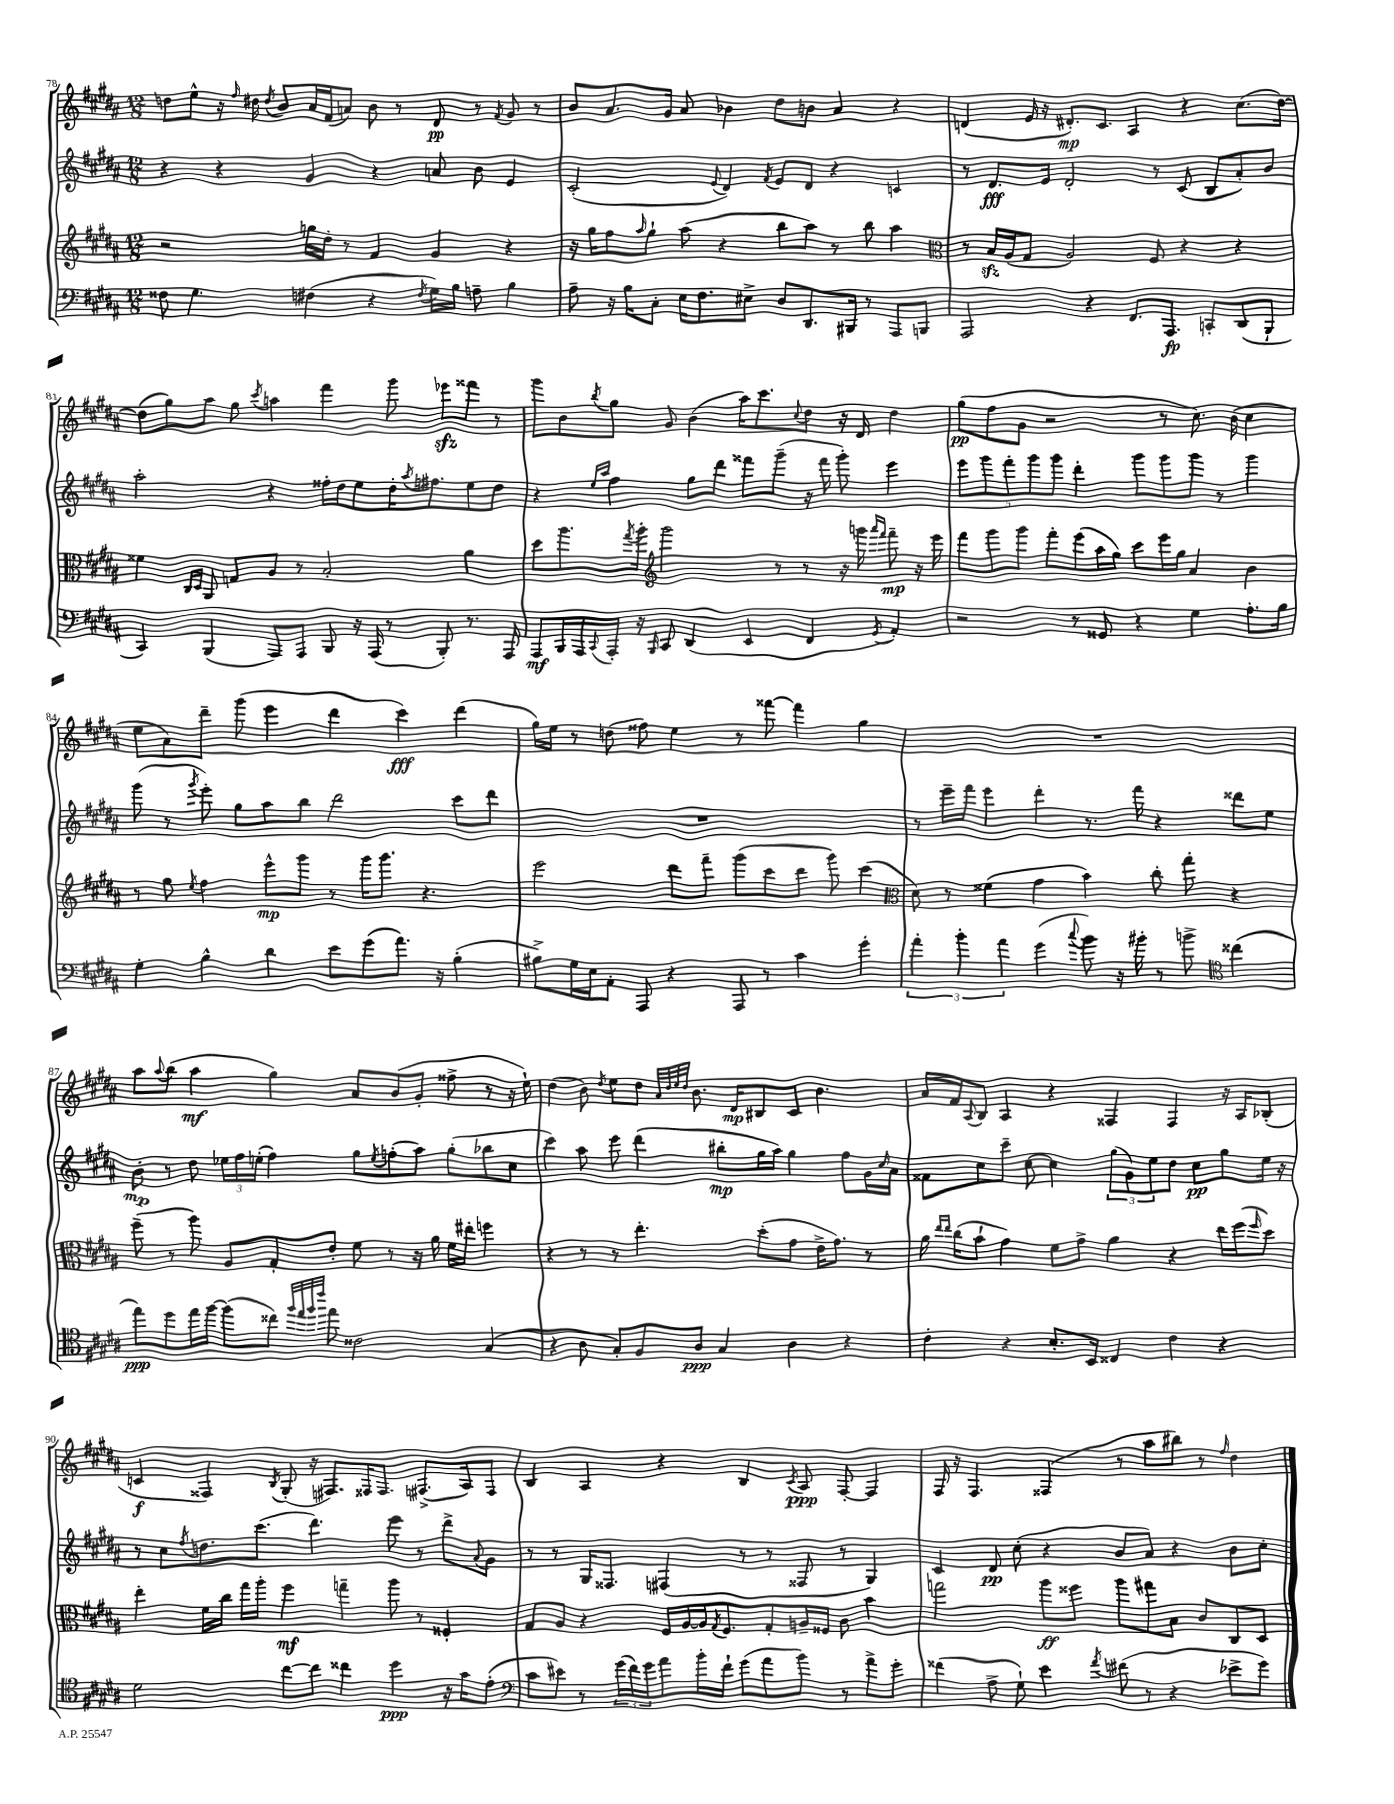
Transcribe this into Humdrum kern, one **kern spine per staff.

**kern	**kern	**kern	**kern
*staff4	*staff3	*staff2	*staff1
*clefF4	*clefG2	*clefG2	*clefG2
*k[f#c#g#d#a#]	*k[f#c#g#d#a#]	*k[f#c#g#d#a#]	*k[f#c#g#d#a#]
*M12/8	*M12/8	*M12/8	*M12/8
8F##\	2r	4r	8dd\L
4.G#\	.	.	8ee^^\J
.	.	4r	16r
.	.	.	16qqff#/
.	.	.	16dd#\
.	.	.	8qdd#/
.	.	.	8b/L
(4F#\	16gg\LL	4g#/	16a#/L
.	16dd#'\JJ	.	(16f#/J
.	8r	.	8a/J)
4r	4f#/	4r	8b\
.	.	.	8r
8qF#/	.	.	.
16G#\LL)	4g#/	8a/	8d#/
16B\JJ	.	.	.
8A~\	.	8b\	8r
.	.	.	8qf#/
4B\	4r	4e/	8g#/
.	.	.	8r
=	=	=	=
8A#~\	16r	(2c#'/	8b/L
.	16gg#\LK	.	.
16r	8ff#\	.	8.a#/
16B\LK	.	.	.
.	16qqaa#/	.	.
8C#'\J	8gg#`\J	.	.
.	.	.	16g#/Jk
16E\LK	(8aa#\	.	8a#/
8.F#\	.	.	.
.	.	8qqe/	.
.	4r	4d#/)	4b-\
8E#^\J	.	.	.
.	.	8qf#/	.
8D#/L	8bb\L	8e/L	8dd#\L
8.DD#/	8aa#\J)	8d#/J	8b\J
.	8r	4r	4a#/
16BBB#/Jk	.	.	.
8r	8bb\	.	.
8AAA#/L	4aa#\	4c/	4r
8BBB/J	.	.	.
=	=	=	=
*	*clefC3	*	*
2AAA#/	8r	8r	(4d/
.	16B/LL	8.d#/L	.
.	(16A#/J	.	.
.	8G#/J	.	16e/
.	.	16e/Jk	16r
.	2A#/)	2d#'/	8.d#'/L)
4r	.	.	.
.	.	.	8.c#/J
8.FF#/L	.	.	4A#/
.	8F#/	8r	.
8.AAA#/J	.	.	.
.	4r	(8c#/	4r
8CC'/L	.	8B/L	.
(8DD#/	4r	8a#'/)	(8.cc#\L
8BBB`/J	.	8b/J	.
.	.	.	[16dd#\Jk)
=	=	=	=
4CC#/)	4f##\	2aa#'\	(8dd#\]L
.	.	.	8gg#\)
.	16qqC#/LL	.	.
.	16qqD#/JJ	.	.
(4BBB/	8AA#/	.	8aa#\J
.	8G/L	.	8gg#\
.	.	.	8qccc#/
8AAA#/L)	8A#/J	4r	4aa\
8AAA#/J	8r	.	.
8BBB/	2B'/	16ff##'\LL	4fff#\
.	.	16dd#\J	.
16r	.	8ee\	.
(16AAA#/	.	.	.
8r	.	16dd#'\K	8ggg#\
.	.	8qaa#/	.
.	.	8.ff#\	.
8BBB'/)	.	.	8eee-\L
8.r	4a#\	8ee\	8fff##\J
.	.	8dd#\J	8r
16AAA#/	.	.	.
=	=	=	=
8AAA#/L	8dd#\L	4r	8ggg#\L
16BBB/L	8.aa#\	.	8b\
16AAA#/	.	.	.
.	.	16qqee/LL	.
8qqCC#/	.	16qqaa#/JJ	8qbb/
16AAA#'/JJ	.	4ff#\	8gg#\J
.	8qgg#/	.	.
16r	16aa#'\Jk	.	.
*	*clefG2	*	*
16qqBBB/	.	.	.
8CC#/	2ggg#\	.	8g#/
(4DD#/	.	8gg#\L	(4b\
.	.	8ddd#\J	.
4EE/	.	8fff##\L	16aa#\LK)
.	.	.	8.ccc#\
.	8r	(8ggg#~\J	.
.	.	.	8qqcc#/
4FF#/	8r	16r	8dd#\J
.	.	16fff##\	.
.	16r	8ggg#'\)	16r
.	16ggg\	.	16d#/
.	16qqaaa#/LL	.	.
8qGG#/	16qqfff#/JJ	.	.
4AA#'/)	8fff#~\	4eee\	4dd#\
.	16r	.	.
.	16eee\	.	.
=	=	=	=
2r	8fff#\L	10eee\L	(8gg#\L
.	.	10ggg#\	.
.	8ggg#\	.	8ff#\
.	.	10fff#'\	.
.	8ggg#\J	.	8g#\J
.	.	10ggg#\	.
.	8fff#'\L	.	2r
.	.	10ggg#\J	.
8r	(8eee\	4ddd#'\	.
8GG##/	16aa#\L	.	.
.	16gg#\JJ)	.	.
4r	8ccc#\L	8ggg#\L	.
.	16eee\L	8ggg#\	8r
.	16gg#\JJ	.	.
4G#\	4a#/	8ggg#\J	8.cc#\)
.	.	8r	.
.	.	.	(16b\
8.A#'\L	4b\	4ggg#\	4cc#\
16B\Jk	.	.	.
=	=	=	=
4G#'\	8r	(8ggg#\	8ee\L
.	8gg#\	8r	8a#\)
.	8qee/	8qggg#/	.
4B^^\	4ff#\	8eee'\)	8ddd#~\J
.	.	8gg#\L	(8ggg#\
4d#\	8eee^^\L	8aa#\	4eee\
.	8ggg#\J	8bb\J	.
8e\L	8r	2ddd#\	4ddd#\
(8g#\	16ggg#\LK	.	.
.	8.ggg#\J	.	.
8.a#\J)	.	.	4ccc#\)
.	4.r	.	.
16r	.	.	.
(4B'\	.	8ccc#\L	(4ddd#\
.	.	8ddd#\J	.
=	=	=	=
8B#^\L)	2eee\	1.r	16gg#\LL)
.	.	.	16ee\JJ
16G#\L	.	.	8r
16E\J	.	.	.
8AA#'\J	.	.	(8dd\
8AAA#/	.	.	8ff##\)
4r	8ddd#\L	.	4ee\
.	8fff#~\J	.	.
8AAA#/	(8ggg#\L	.	8r
8r	8ccc#\	.	[8fff##\
4c#\	8ddd#\J	.	4fff##\]
.	8ggg#\)	.	.
4g#'\	(4ccc#\	.	4gg#\
=	=	=	=
*	*clefC3	*	*
6a#'\	8d#\)	8r	1.r
.	8r	16eee~\LL	.
6b'\	.	.	.
.	.	16fff#\JJ	.
.	(4f##\	4eee\	.
6a#\	.	.	.
(4g#\	4g#\	4ddd#'\	.
8qqcc#/	.	.	.
8b\)	4b\)	8.r	.
16r	.	.	.
16b#'\	.	16fff#\	.
8r	8cc#'\	4r	.
8b^\	8gg#'\	.	.
*clefC4	*	*	*
(4cc##\	4r	8ddd##\L	.
.	.	8ee\J	.
=	=	=	=
8ee\L)	(8ff#~\	8b'\	8aa#\L
.	.	.	8qqaa#/
8dd#\	8r	8r	(8bb\J
16ee\L	8aa#\)	8dd#\	4aa#\
[16ff#\JJ	.	.	.
(8ff#\]L	8A#/L	24ee-\LL	.
.	.	24ff#\	.
.	.	(24ee'\JJ	.
8cc##\J)	8G#'/	4ff#\)	4gg#\)
32qqff#/LLL	.	.	.
32qqee/	.	.	.
32qqff#/	.	.	.
32qqccc#/JJJ	.	.	.
8ee\	8e'/J	.	.
2c##\	8f#\	8gg#\L	8a#/L
.	.	8qee/	.
.	8r	(8ff'\	(8b/
.	16r	8aa#\J)	8g#'/J
.	16a#\	.	.
.	16f#\LL	(8gg#'\L	8ff##^\
.	16ee#'\JJ	.	.
(4G#/	4ff\	8bb-\	8r
.	.	8cc#\J	16r
.	.	.	16ee`\)
=	=	=	=
4r	4r	4ccc#\)	(4dd#\
8A#\	8r	8aa#\	8b\)
.	.	.	8qdd#/
8G#'/L)	8r	8eee\	8ee\L
8F#/	4.ee'\	(4ddd#\	8dd#\J
.	.	.	32qqa#/LLL
.	.	.	32qqdd#/
.	.	.	32qqee/
.	.	.	32qqdd#/JJJ
8A#/J	.	.	8.b\
4G#/	.	8bb#'\L	.
.	.	.	16d#/LK
.	(8dd#'\L	16gg#\L	8B#/
.	.	16aa#\JJ)	.
4A#\	8g#\J	4gg#\	8c#/J
.	16e^\LK	.	4.b\
.	8.g#\J)	.	.
4r	.	8ff#\L	.
.	8r	16g#\L	.
.	.	16qqcc#/	.
.	.	16a#\JJ	.
=	=	=	=
4c#'\	16a#\	8f##\L	16a#/LL
.	16qqee/LL	.	.
.	16qqee/JJ	.	.
.	(16cc#\LK	.	16f#/J
.	.	.	8qqA#/
.	8b`\J	8cc#\	8B/J
4r	4g#\)	8ccc#~\J	4A#/
.	.	[8cc#\	.
8.B'/L	8f#\L	4cc#\]	4r
.	8g#^\J	.	.
16BB/Jk	.	.	.
4C##/	4a#\	(12gg#\L	4F##/
.	.	12g#\)	.
.	.	12ee\	.
4c#\	4r	8dd#\J	4F##/
.	.	8cc#\L	.
4r	16ee\LL	8gg#\	16r
.	(16ff#\J	.	16A#/LK
.	16qqff#/	.	.
.	8dd#\J)	16ee\Jk	(8B-'/J
.	.	16r	.
=	=	=	=
2d#\	4ee'\	8r	4c/
.	.	8cc#\L	.
.	.	8qff#/	.
.	16f#\LL	8.dd\	4F##/)
.	16cc#\JJ	.	.
.	16gg#\LL	.	.
.	16aa#'\JJ	(8.ccc#\J	.
.	.	.	8qB/
[8cc#\L	4ff#\	.	(8G#'/
8cc#\]J	.	4.ddd#\)	16r
.	.	.	8.F#/L)
4cc##\	4gg~\	.	.
.	.	.	16F##/K
.	.	.	8.F##/J
4dd#\	8aa#\	8eee\	.
.	8r	8r	(8.F#^/L
16r	4F##'/	8ddd#^\L	.
16g#\LK	.	.	16A#/k)
.	.	8qqa#/	.
(8e'\J	.	8g#\J	8F#/J
=	=	=	=
*clefF4	*	*	*
8c#\L	8G#/L	8r	4B/
8e#\J)	8A#/J	8r	.
8r	4r	16G#/LK	4A#/
.	.	8.F##/J	.
(24g#\LL	.	.	.
24f#\)	.	.	.
24g#\J	.	.	.
8a#\	16F#/LL	(4F#/	4r
.	[16A#/	.	.
16b'\L	16A#/]J	.	.
.	8qG#/	.	.
16f#`\JJ	8.F#/	.	.
(8g#\L	.	8r	4B/
8a#\	8G#'/	8r	.
.	.	.	8qc#/
8b\J)	16A~/L	8F##/	8A#/
.	16F##/JJ	.	.
8r	8c#\	8r	[8F#'/
8a#^\L	4b\	4G#/)	4F#/]
8g#'\J	.	.	.
=	=	=	=
(4f##\	2gg\	4c#/	16F#/
.	.	.	16r
.	.	.	4.F#/
8A#^\	.	8d#/	.
8G#`\)	.	(8cc#'\	.
4e\	8aa#\L	4r	(4F##/
.	8ff##\J	.	.
8qa#/	.	.	.
(8f#\	8aa#\L	8b/L	8r
8r	8gg#\	8a#/J)	8aa#\L
4r	8B\J	4r	8bb#\J)
.	8c#/L	.	8r
.	.	.	16qqff#/
8e-^\L	8C#/	8b\L	4dd#\
8g#\J)	8D#/J	8cc#'\J	.
==	==	==	==
*-	*-	*-	*-
